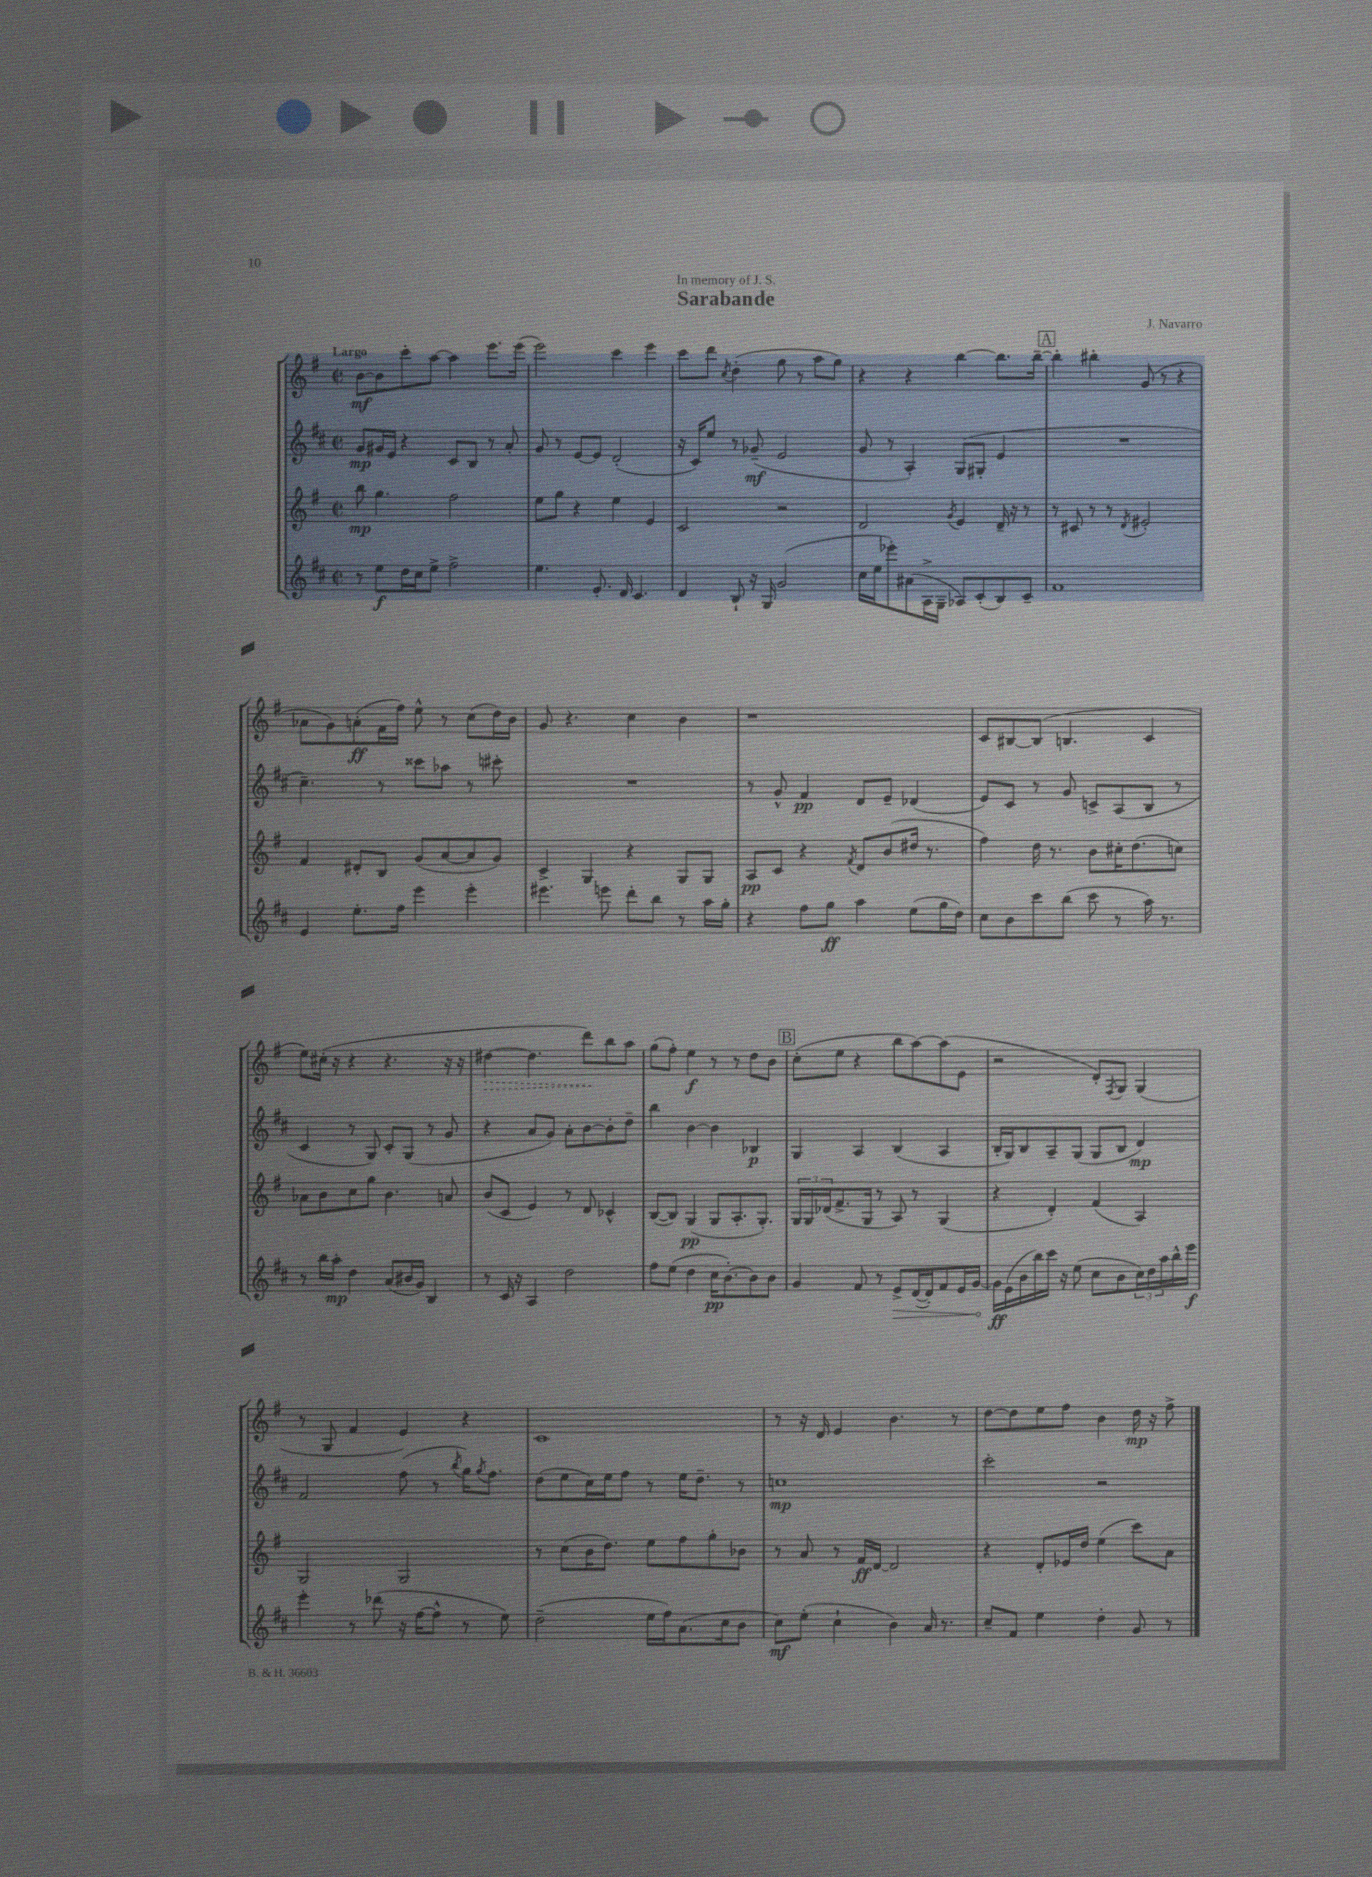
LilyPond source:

\header { title = "Sarabande" composer = "J. Navarro" dedication = "In memory of J. S." }
<<
\new StaffGroup <<
\new Staff = "s0" {
    \clef treble \key g \major \defaultTimeSignature \time 2/2 \tempo "Largo"
    b'8~\mf b'8 c'''8-. a''8~ a''4 e'''8. e'''16( |
    e'''2) c'''4 e'''4 |
    c'''8 d'''8 \acciaccatura { c''8 } d''4-.( g''8 r8 a''8 g''8) |
    r4 r4 b''4~ b''8. b''16~-- |
    \mark \markup { \box "A" } b''4-. bis''4-. g'8( r8 r4 |
    aes'8 g'8) a'8-.\ff( fis'16 fis''16) e''8-^ r8 c''8( d''16) b'16 |
    g'8 r4. c''4 b'4 |
    r1 |
    c'8 bis8~ bis8( b4. c'4 |
    e''8) cis''16-.( r16 r4 r4. r16 r16 |
    \once \override Hairpin.style = #'dashed-line dis''4~\> dis''4. d'''8\!) b''8 a''8 |
    g''8( fis''8-.) e''4\f r8 r8 d''8 b'8 |
    \mark \markup { \box "B" } c''8-.( e''8 r4 b''8 a''8~) a''8( e'8 |
    r2 d'8-.) \acciaccatura { fis8 } g8 g4( |
    r8 g8 fis'4 e'4) r4 |
    c'1 |
    r8 r16 d'16 e'4 b'4. r8 |
    d''8~ d''8 e''8 fis''8 b'4 d''16\mp r16 fis''8-> \bar "|." |
}
\new Staff = "s1" {
    \clef treble \key d \major \defaultTimeSignature \time 2/2
    g'8\mp gis'16 e'16 r4 cis'8 b8 r8 a'8-. |
    g'8 r8 e'8~ e'8 d'2-.( |
    r16 cis'16) e''8 r8 ges'8--\mf( e'2 |
    g'8 r8 a4-.) g8( gis8-. e'4 |
    \mark \markup { \box "A" } R1 |
    cis''4.--) r8 cisis'''8 aes''8 r8 cis'''8-. |
    R1 |
    r8 g'8-^ fis'4\pp d'8 e'8-- des'4( |
    e'8) cis'8 r8 g'8 c'8-> a8( b8 r8 |
    cis'4 r8 g8) cis'8-. g8( r8 g'8 |
    r4 a'8 g'8) a'8-. b'8~ b'8-. d''8-- |
    b''4 b'4~ b'4 bes4\p |
    \mark \markup { \box "B" } g4 a4 b4( a4 |
    b16-. g16) b8 a8-- g8( g8 b8 d'4\mp) |
    fis'2 fis''8( r8 \acciaccatura { b''8 } g''16) \acciaccatura { g''8 } fis''8. |
    d''8( e''8 cis''16) e''16 fis''8 r8 e''16 d''8.-- r8 |
    c''1\mp |
    cis'''2-. r2 \bar "|." |
}
\new Staff = "s2" {
    \clef treble \key g \major \defaultTimeSignature \time 2/2
    b''8\mp g''4. fis''2 |
    e''8 g''8 r4 e''4 e'4 |
    c'2 r2 |
    d'2 \acciaccatura { g'8 } e'4 d'16-- r16 r8 |
    \mark \markup { \box "A" } r8 cis'8 r8 r8 \acciaccatura { d'8 } eis'2-. |
    fis'4 dis'8-. b8 g'8( a'8~ a'8 g'8) |
    c'4-> g4 r4 g8 g8 |
    a8\pp c'8 r4 \acciaccatura { fis'8 } d'8 b'8( dis''16 r8. |
    fis''4) d''16 r8. b'8 cis''16-. d''8.( c''8) |
    aes'8 b'8 c''8 g''8 b'4. a'8 |
    b'8( c'8 e'4) r8 d'8 ces'4-^ |
    b8~( b8) g4\pp( g8 a8.-. g8.-.) |
    \mark \markup { \box "B" } \tuplet 3/2 { g16 g16 des'16( } fis'8.-> g16 r8 a8) r8 g4( |
    r4 d'4-.) fis'4( a4) |
    g2 g2 |
    r8 c''8( b'16 d''8.) e''8 fis''8 g''8-. bes'8 |
    r8 a'8 r8 fis'16\ff d'16~ d'2 |
    r4 d'8-. ees'16 d''16 e''4( c'''8) a'8 \bar "|." |
}
\new Staff = "s3" {
    \clef treble \key d \major \defaultTimeSignature \time 2/2
    r8 e''8\f d''16 cis''16 e''8-> fis''2-> |
    e''4. e'8.-. d'16 cis'4. |
    d'4 b8-! r16 g16 g'2( |
    cis''16 e''16 ees'''8-.) ais'8( a16-> g16-- aes8) cis'8-.( b8) cis'8-- |
    \mark \markup { \box "A" } fis'1 |
    e'4 e''8.-. fis''16 e'''4 e'''4-. |
    eis'''4. e'''8 d'''8-. b''8 r8 a''16 g''16-. |
    r4 fis''8 g''8\ff a''4 e''8( g''16 d''16) |
    cis''8 b'8 cis'''8 b''8( cis'''8 r8 a''16) r8. |
    r8 b''16 a''16-.\mp d''4 a'8( bis'16 g'16) b4 |
    r8 cis'16 r16 a4 d''2 |
    fis''8 e''8( d''4 cis''16\pp b'8.~-.) b'8 b'8 |
    \mark \markup { \box "B" } g'4 fis'8 r8 \once \override Hairpin.circled-tip = ##t e'8->\> d'16~( d'16-.) fis'8 e'16 g'16~\! |
    g'16\ff e'16( b'16 b''16) cis'''16 r16 e''8( cis''8 b'8 \tuplet 3/2 { cis''16) d''16 a''16 } b''16-^ e'''16\f |
    e'''4-. r8 des'''8( r16 fis''16~ fis''8-^ r8 e''8) |
    d''2--( e''16 fis''16) a'8.( cis''16 b'8 |
    cis''8\mf) e''8-.( cis''4-! b'4) a'16 r8. |
    cis''8-- fis'8 e''4 d''4-. g'8 r8 \bar "|." |
}
>>
>>
\layout { \context { \Score \remove "Bar_number_engraver" } }
